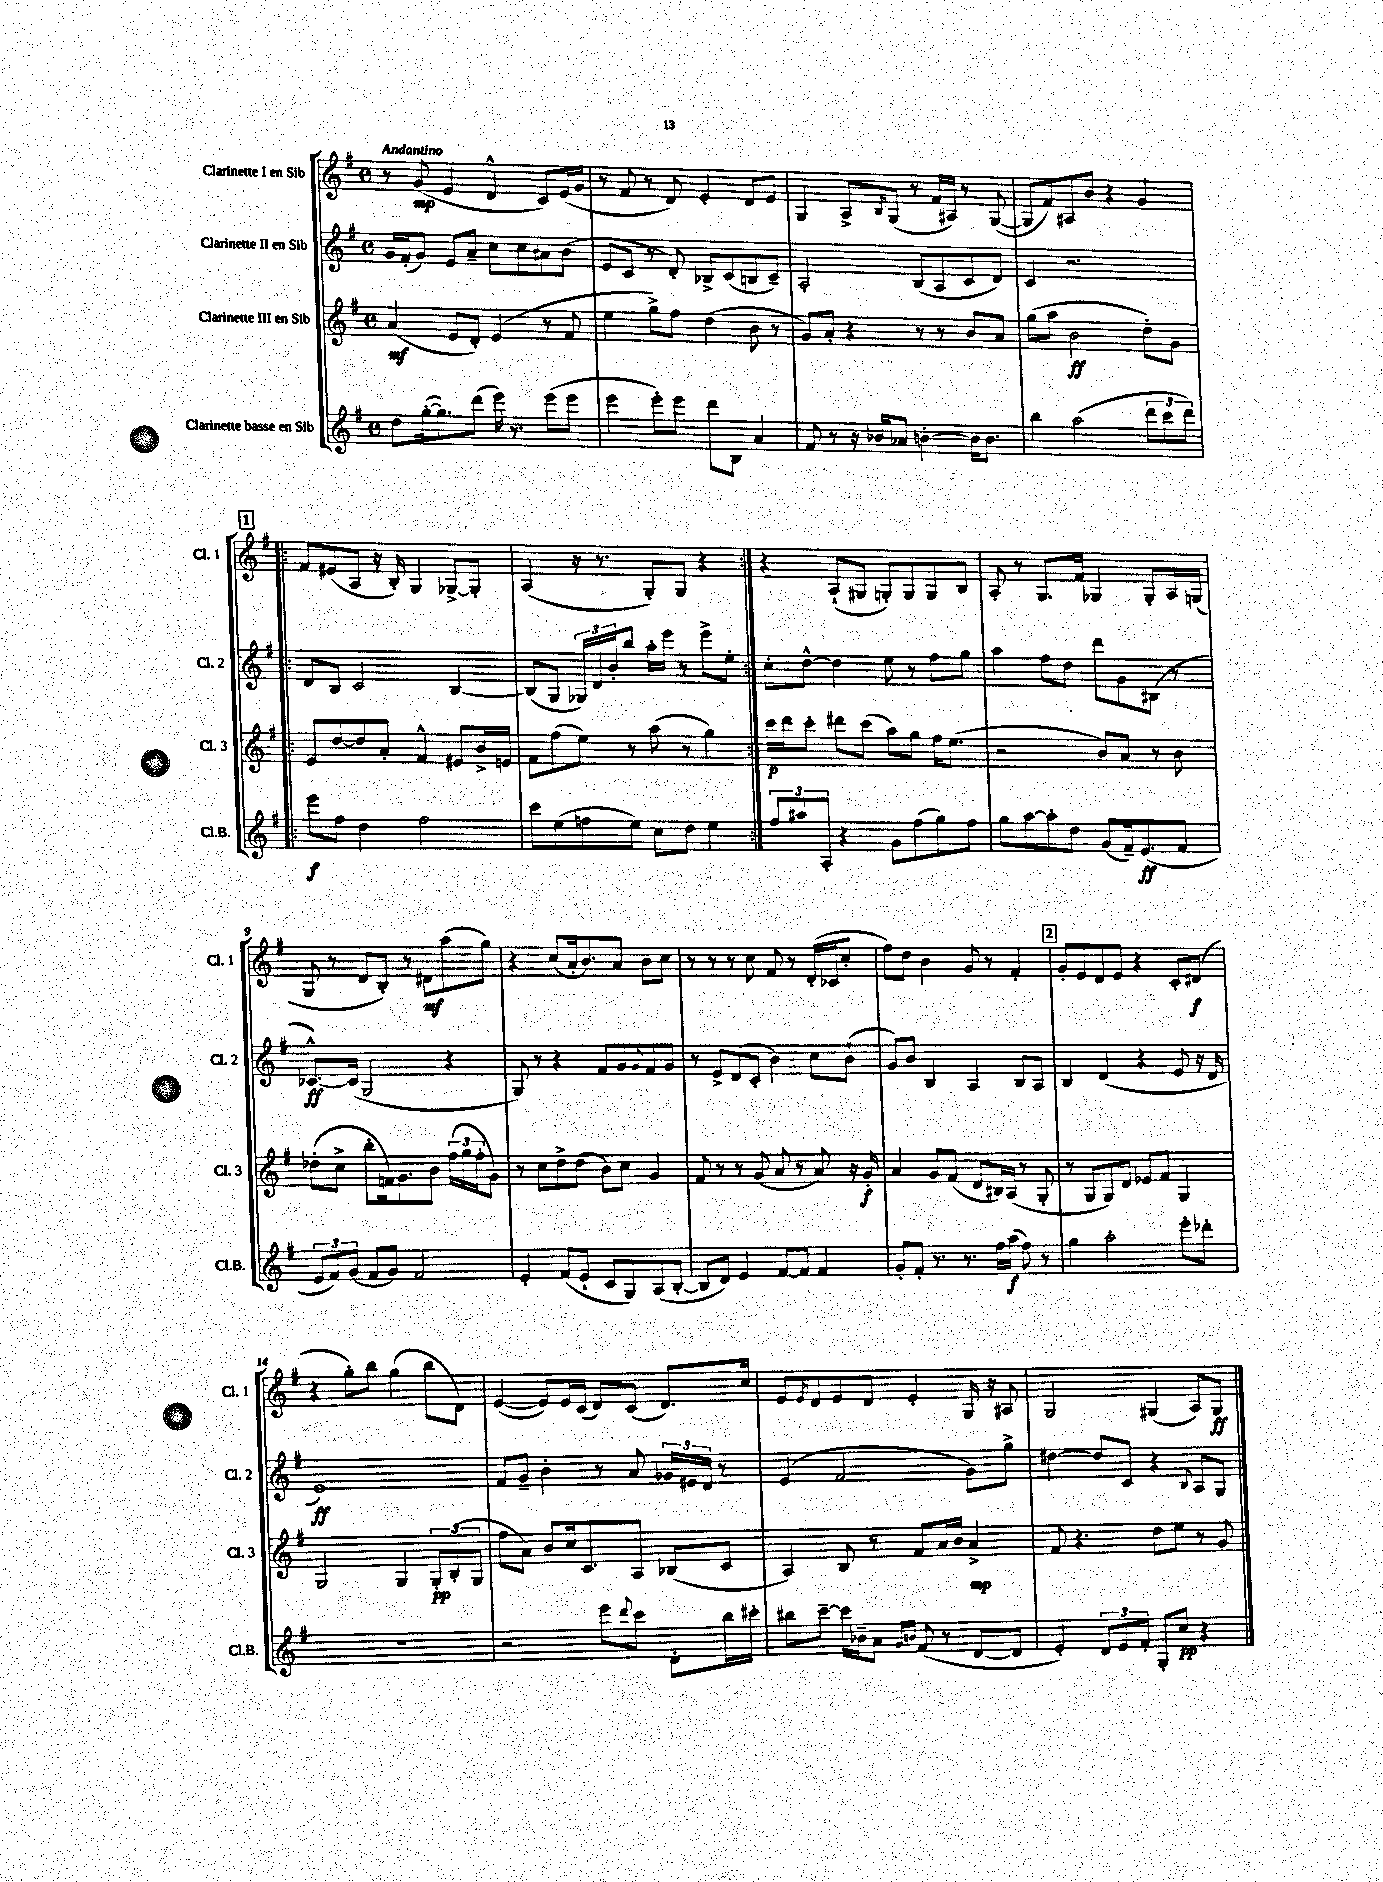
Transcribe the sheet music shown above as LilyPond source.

<<
\new StaffGroup <<
\new Staff = "s0" \with { instrumentName = "Clarinette I en Sib" shortInstrumentName = "Cl. 1" } {
    \clef treble \key g \major \defaultTimeSignature \time 4/4 \tempo "Andantino"
    r8 g'8\mp( e'4 d'4-^ c'8) e'16( g'16 |
    r8 fis'8 r8 d'8) e'4-. d'8 e'8 |
    g4 a8-> \acciaccatura { b8 } g8( r8 fis'16 ais16) r8 g8~( |
    g8 fis'8) ais8 b'8 r4 g'4 |
    \repeat volta 2 { \mark \markup { \box "1" } fis'8 eis'8( a8 r16 b16-.) g4 ges8~-> ges8-. |
    a4( r16 r8. g8-.) g8 r4 | }
    r4 a8-!( gis8 g8-.) g8 g8 b8 |
    a8-. r8 g8. fis'16 ges4 ges8-. a16 g16( |
    g8 r8 d'8 b8-.) r8 dis'8\mf a''8( g''8) |
    r4 c''8( a'16-. b'8.) a'8 b'8 c''8 |
    r8 r8 r8 c''8 fis'8 r8 d'16-.( ces'16 c''8-. |
    fis''8) d''8 b'4 g'8 r8 fis'4-. |
    \mark \markup { \box "2" } g'8-. e'8 d'8 e'8 r4 c'8-. dis'8\f( |
    r4 g''8-.) b''8 g''4( b''8 d'8) |
    e'4~( e'8) e'16 c'16( d'8) c'8( d'8.) c''16 |
    e'8 \acciaccatura { e'8 } d'8 e'8 d'8 e'4-. g16 r16 ais8 |
    g2 gis4( a8) gis8\ff \bar "|." |
}
\new Staff = "s1" \with { instrumentName = "Clarinette II en Sib" shortInstrumentName = "Cl. 2" } {
    \clef treble \key g \major \defaultTimeSignature \time 4/4
    g'16 fis'16-.( g'8) e'8 a'8-- c''8 c''8 ais'8 b'8( |
    e'8 c'8 r8 d'8-.) bes8-> c'8( b8 c'8--) |
    a2-. b8( a8 c'8 d'8) |
    c'4 r2. |
    \repeat volta 2 { \mark \markup { \box "1" } d'8 b8 c'2 b4~ |
    b8( g8 \tuplet 3/2 { ges16) d'16 b'16-. } b''8 a''16-. e'''16 r8 e'''8-> e''8-. | }
    c''8-. d''8~-^ d''4 e''8 r8 fis''8 g''8 |
    a''4 fis''8 d''8 d'''8 g'8 bis8( r8 |
    ces'8.~-^\ff) ces'16( g2 r4 |
    g8) r8 r4 fis'8 g'8 \appoggiatura { g'8 } fis'8 g'8 |
    r8 e'8-> d'8( c'8-. b'4) c''8 b'8-!( |
    g'8) b'8 b4 a4 b8 a8 |
    \mark \markup { \box "2" } b4 d'4( r4 e'8 r16 d'16 |
    e'1\ff) |
    fis'8 g'8-- b'4-. r8 a'8 \tuplet 3/2 { ges'16 eis'16 d'16 } r8 |
    e'4( fis'2 g'8) g''8-> |
    dis''4~ dis''8 c'8 r4 \appoggiatura { b8 } a8 g8 \bar "|." |
}
\new Staff = "s2" \with { instrumentName = "Clarinette III en Sib" shortInstrumentName = "Cl. 3" } {
    \clef treble \key g \major \defaultTimeSignature \time 4/4
    a'4\mf( e'8 d'8-.) e'4( r8 fis'8 |
    e''4 g''8->) fis''8 d''4( b'8 r8 |
    g'8) a'8-. r4 r8 r8 b'8 a'8 |
    g''8( a''8 b'2\ff d''8-.) g'8 |
    \repeat volta 2 { \mark \markup { \box "1" } e'8 d''8~ d''8 a'8-. fis'4-^ eis'8 b'16-> e'16 |
    fis'8 fis''8( e''8) r8 a''8( r8 g''4) | }
    c'''16\p d'''16 c'''8-. dis'''8 c'''8( a''8) g''8 fis''16 e''8.( |
    r2 b'8) a'8 r8 b'8 |
    des''8-.( c''8-> b''8-. f'16) g'8. b'8 \tuplet 3/2 { fis''16( g''16 fis''16-. } g'8) |
    r8 c''8 d''8-> d''8( b'8) c''8 g'4 |
    fis'8 r8 r8 g'8( a'8 r8 a'8) r16 g'16-.\f |
    a'4 g'8 fis'8( d'8 bis16) a16( r8 g8-. |
    \mark \markup { \box "2" } r8 g8 g8) d'8 ees'8 fis'8 g4 |
    g2 g4 \tuplet 3/2 { g8-.\pp b8-.( g8 } |
    fis''8 a'8) b'8 c''16 c'8. a8 bes8( c'8 |
    a4) b8 r8 fis'8 a'16 b'16 a'4->\mp |
    fis'8 r4. d''8 e''8 r8 g'8 \bar "|." |
}
\new Staff = "s3" \with { instrumentName = "Clarinette basse en Sib" shortInstrumentName = "Cl.B." } {
    \clef treble \key g \major \defaultTimeSignature \time 4/4
    d''8 g''16~-.( g''8.) d'''8( e'''16) r8. e'''8( e'''8 |
    e'''4 e'''8-.) e'''8 d'''8 b8 a'4 |
    fis'8 r8 r16 bes'16 aes'8 b'4~-. b'16 b'8. |
    b''4 a''2( \tuplet 3/2 { d'''8 c'''8 d'''8) } |
    \repeat volta 2 { \mark \markup { \box "1" } e'''8\f fis''8 d''4 fis''2 |
    c'''8 e''8( f''8 e''8) c''8 d''8 e''4 | }
    \tuplet 3/2 { fis''8 ais''8 a8-. } r4 g'8 fis''8( g''8) fis''8 |
    g''8 a''8~ a''8-. d''8 g'8( fis'16--) e'8.\ff( fis'8 |
    \tuplet 3/2 { e'8 fis'8) g'8( } fis'8 g'8) fis'2 |
    e'4-. fis'8( e'8-! c'8 g8) a8( b8~-. |
    b8 d'8) e'4 fis'8~ fis'8 fis'4 |
    g'8-. fis'8-. r8. r8. fis''16 a''16\f( fis''8) r8 |
    \mark \markup { \box "2" } g''4 a''2-. e'''8-. des'''8-. |
    R1 |
    r2 e'''8 \appoggiatura { d'''8 } c'''8 d'8-. b''16 cis'''16-. |
    bis''8 c'''8~-- c'''16 bes'16-- a'8 \grace { g'16 b'16 } fis'8( r8 d'8~ d'8 |
    e'4-.) \tuplet 3/2 { d'8 e'8 fis'8-. } g8-. c''8\pp r4 \bar "|." |
}
>>
>>
